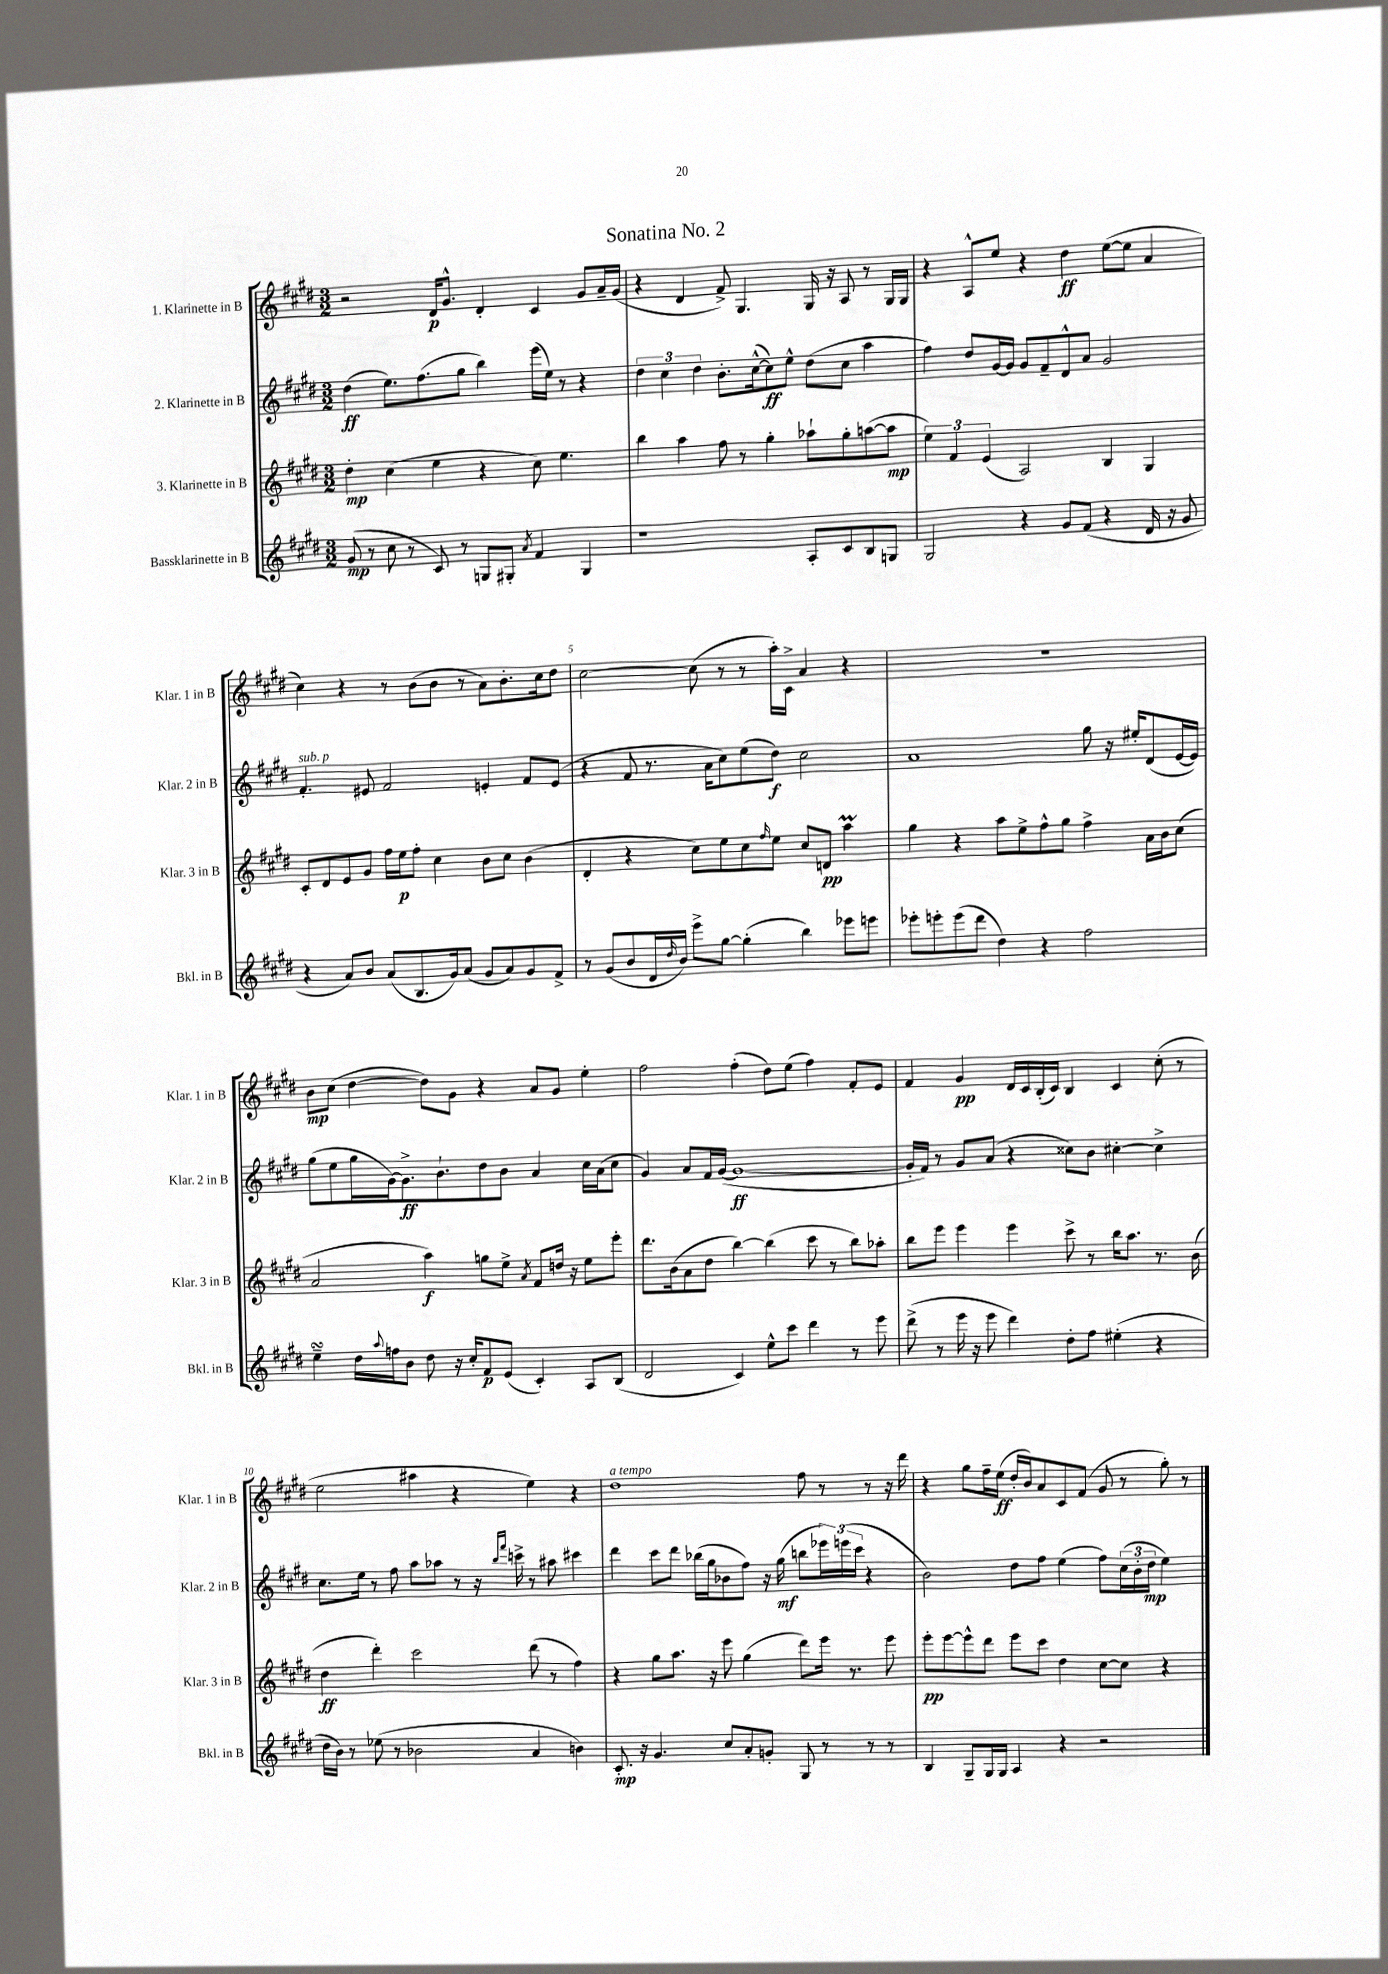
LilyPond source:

\header { title = "Sonatina No. 2" }
<<
\new StaffGroup <<
\new Staff = "s0" \with { instrumentName = "1. Klarinette in B" shortInstrumentName = "Klar. 1 in B" } {
    \clef treble \key e \major \numericTimeSignature \time 3/2
    r2 dis'16\p gis'8.-^ dis'4-. cis'4 gis'8 a'16-- gis'16( |
    r4 dis'4 fis'8->) gis4. gis16 r16 a8 r8 gis16 gis16 |
    r4 a8-^ e''8 r4 dis''4\ff e''8~( e''8 a'4 |
    cis''4) r4 r8 b'8( b'8 r8 a'8) b'8.-. cis''16 dis''8 |
    cis''2~ cis''8( r8 r8 a''16-.) cis'16-> a'4 r4 |
    R1. |
    b'8\mp cis''8( dis''4~ dis''8) gis'8 r4 a'8 gis'8 e''4-. |
    fis''2 fis''4-.( dis''8) e''8( fis''4) fis'8-. e'8 |
    fis'4 gis'4\pp dis'16 cis'16 b16-.( cis'16) b4 cis'4 cis''8-.( r8 |
    e''2 ais''4 r4 e''4) r4 |
    dis''1^\markup { \italic "a tempo" } fis''8 r8 r8 r16 dis'''16 |
    r4 gis''8 fis''16-- e''16\ff( dis''16-. b'16) a'8 cis'8 fis'8( gis'8 r8 gis''8-.) r8 \bar "|." |
}
\new Staff = "s1" \with { instrumentName = "2. Klarinette in B" shortInstrumentName = "Klar. 2 in B" } {
    \clef treble \key e \major \numericTimeSignature \time 3/2
    dis''4\ff( e''8.) fis''8.( gis''8 b''4) e'''16( e''16) r8 r4 |
    \tuplet 3/2 { dis''4 cis''4 dis''4 } b'8.-. cis''16~-^( cis''8\ff) e''8-^ dis''8( cis''8 a''4 |
    fis''4) dis''8 gis'16~ gis'16 gis'8 fis'8-- dis'8-^ a'8 gis'2 |
    fis'4.-.^\markup { \italic "sub. p" } eis'8 fis'2 e'4-. fis'8 e'8( |
    r4 fis'8 r8. a'16 cis''8) e''8( dis''8\f) cis''2 |
    a'1 gis''8 r16 eis''16-. dis'8( e'16~ e'16) |
    gis''8( e''8 gis''16 gis'16~) gis'8.->\ff b'8.-! dis''8 b'8 a'4 cis''16 a'16( cis''8 |
    gis'4) a'8 fis'16 gis'16~( gis'1~\ff |
    gis'16-. fis'16) r8 gis'8 a'8( r4 cisis''8) b'8 cis''4~-. cis''4-> |
    cis''8. e''16 r8 fis''8 a''8 aes''8 r8 r16 \grace { b''16 fis'''16 } c'''16-> r8 ais''8 cis'''4 |
    dis'''4 cis'''8 dis'''8 bes''16( gis''16 bes'8 fis''8) r16 gis''16\mf( b''8 \tuplet 3/2 { ees'''16) e'''16( cis'''16 } r4 |
    b'2) dis''8 fis''8 e''4( fis''8) \tuplet 3/2 { cis''16( b'16-. dis''16\mp } e''4) \bar "|." |
}
\new Staff = "s2" \with { instrumentName = "3. Klarinette in B" shortInstrumentName = "Klar. 3 in B" } {
    \clef treble \key e \major \numericTimeSignature \time 3/2
    dis''4-.\mp cis''4( e''4 r4 cis''8) e''4. |
    b''4 a''4 fis''8 r8 gis''4-. aes''8-! gis''8-. a''8~( a''8\mp |
    \tuplet 3/2 { e''4) fis'4 e'4( } a2) b4 gis4 |
    cis'8-. dis'8 e'8 gis'8 fis''16 e''16\p fis''8-. cis''4 b'8 cis''8 b'4( |
    dis'4-. r4 cis''8) e''8 cis''8 \grace { fis''16 } e''8 cis''8 d'8\pp a''4\prall |
    gis''4 r4 a''8 e''8-> fis''8-^ gis''8 fis''4-> a'16 b'16 cis''8( |
    a'2 a''4\f) g''8 e''8-> \acciaccatura { a'8 } fis'8 d''16 r16 e''8 e'''8-. |
    dis'''8. b'16( a'8 dis''8 b''4~) b''4( cis'''8 r8 b''8) aes''8-. |
    b''8 e'''8 e'''4 e'''4 cis'''8-> r8 b''16 a''8. r8. b'16( |
    dis''4\ff dis'''4-.) cis'''2 dis'''8( r8 fis''4) |
    r4 gis''8 a''8. r16 e'''8 gis''4( dis'''8) e'''16 r8. e'''8 |
    e'''8-.\pp e'''8~ e'''8-^ dis'''8 e'''8 cis'''8 dis''4 cis''8~ cis''8 r4 \bar "|." |
}
\new Staff = "s3" \with { instrumentName = "Bassklarinette in B" shortInstrumentName = "Bkl. in B" } {
    \clef treble \key e \major \numericTimeSignature \time 3/2
    gis'8\mp( r8 cis''8 r8 cis'8) r8 g8 gis8-. \acciaccatura { a'8 } fis'4 gis4 |
    r1 a8-. cis'8 b8 g8 |
    gis2 r4 gis'8 fis'8( r4 dis'16 r16 gis'8 |
    r4 a'8) b'8 a'8( b8. gis'16) a'8( gis'8 a'8) gis'8 fis'8-> |
    r8 gis'8( b'8 dis'16 \grace { dis''16 } b'16) e'''8-> gis''8~ gis''4-.( b''4) ees'''8 e'''8 |
    ees'''8-. e'''8-. e'''8( dis'''8 dis''4) r4 fis''2 |
    e''4--\turn dis''16 \appoggiatura { a''8 } f''16 b'8 dis''8 r16 cis''16-. fis'8\p e'8( cis'4-.) a8 b8( |
    dis'2 cis'4) e''8-^ cis'''8 dis'''4 r8 e'''8 |
    dis'''8->( r8 e'''16 r16 e'''8 dis'''4) dis''8-. fis''8 eis''4-.( r4 |
    dis''16 b'16) r8 ees''8( r8 bes'2 a'4 b'4) |
    cis'8.-.\mp r16 gis'4. cis''8 a'8-. g'8-. gis8 r8 r8 r8 |
    b4 gis8-- gis16 gis16 a4 r4 r2 \bar "|." |
}
>>
>>
\layout { \context { \Score \override BarNumber.break-visibility = ##(#f #t #t) barNumberVisibility = #(every-nth-bar-number-visible 5) } }
